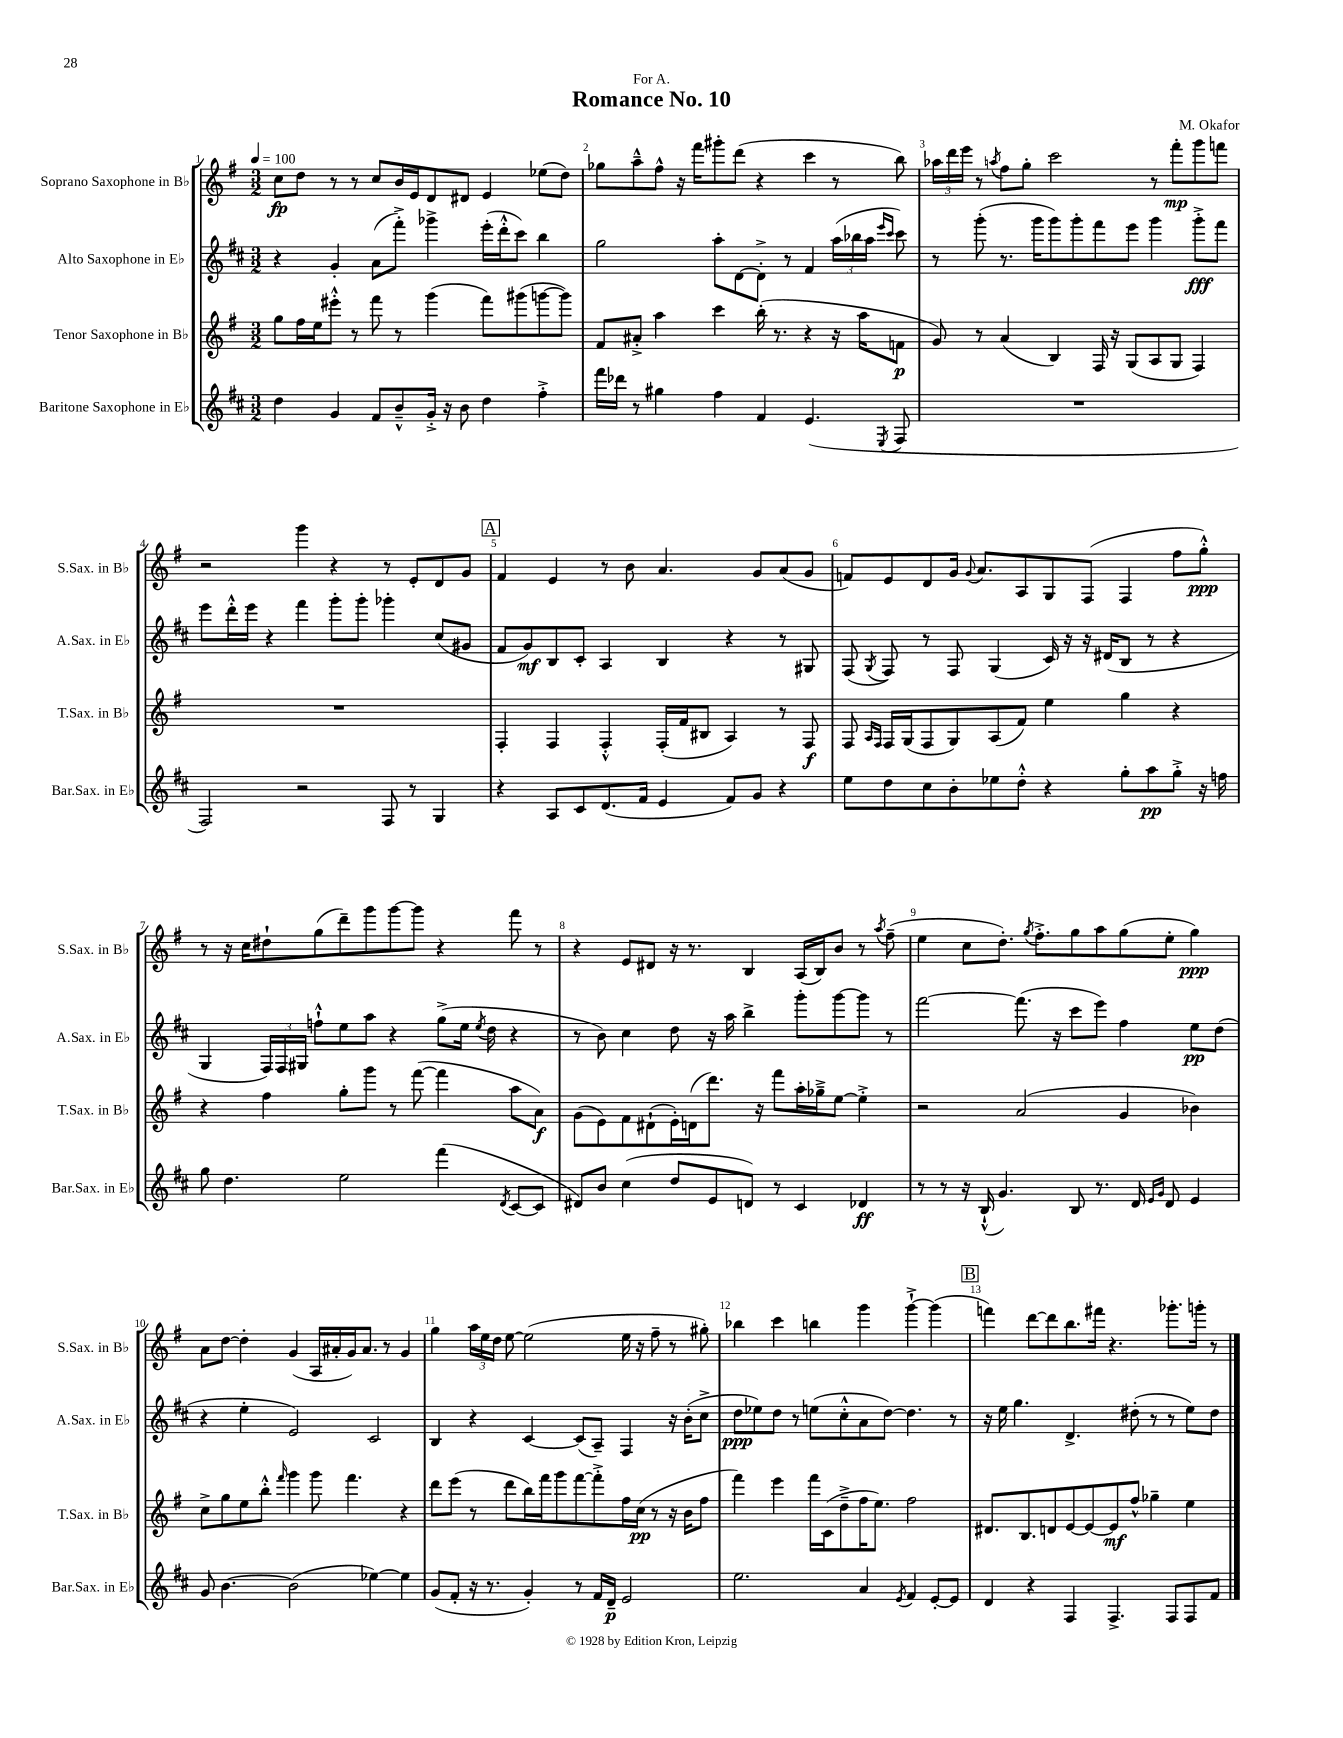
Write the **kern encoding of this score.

**kern	**kern	**kern	**kern
*staff4	*staff3	*staff2	*staff1
*clefG2	*clefG2	*clefG2	*clefG2
*k[f#c#]	*k[f#]	*k[f#c#]	*k[f#]
*M3/2	*M3/2	*M3/2	*M3/2
*MM100	*MM100	*MM100	*MM100
4dd	8gg	4r	8cc
.	16ff#	.	8dd
.	16ee	.	.
4g	8eee#'^^	4g'	8r
.	8r	.	8r
8f#	8fff#	(8a	8cc
8b~^^	8r	8fff#'^)	16b
.	.	.	16e
16g'^	(4ggg	4ggg-^	8d
16r	.	.	.
8b	.	.	8d#
4dd	8fff#)	(16eee'	4e
.	.	16ddd'^^	.
.	(8ggg#	8ccc#)	.
4ff#'^	[8ggg	4bb	(8ee-
.	8ggg])	.	8dd)
=	=	=	=
16fff#	8f#	2gg	8gg-
16ddd-	.	.	.
8r	8a#'^	.	8aa~^^
4gg#	4aa	.	8ff#^^
.	.	.	16r
.	.	.	16fff#
4ff#	4ccc	8aa'	8ggg#'
.	.	[8d	(8ddd
4f#	(16bb'	8d'^]	4r
.	8.r	.	.
.	.	8r	.
(4.e	4r	4f#	4ccc
.	16r	(24aa	8r
.	.	24bb-	.
.	16aa	.	.
.	.	24aa	.
.	.	16qqeee	.
8qE	.	16qqccc#	.
8F#	8f	8ccc#)	8bb)
=	=	=	=
1.r	8g)	8r	24aa-
.	.	.	24ddd
.	.	.	24eee
.	8r	(8ggg'	8r
.	.	.	8qaa
.	(4a	8.r	8ff#
.	.	.	8gg'
.	.	16ggg	.
.	4B)	8ggg)	2ccc
.	.	8ggg'	.
.	16F#	8fff#	.
.	16r	.	.
.	(8G	8eee	.
.	8A	4ggg	8r
.	8G	.	8fff#'
.	4F#)	8ggg'^	8ggg
.	.	8fff#	8fff
=	=	=	=
2F#)	1.r	8eee	2r
.	.	16ddd'^^	.
.	.	16eee	.
.	.	4r	.
2r	.	4fff#	4ggg
.	.	8ggg'	4r
.	.	8ggg'	.
8F#	.	4ggg-'	8r
8r	.	.	8e'
4G	.	(8cc#	8d
.	.	8g#	8g
=	=	=	=
4r	4F#'	8f#	4f#
.	.	8g)	.
8A	4F#	8B	4e
8c#	.	8c#'	.
(8.d	4F#'^^	4A	8r
.	.	.	8b
16f#	.	.	.
4e	(16F#'	4B	4.a
.	16f#	.	.
.	8B#	.	.
8f#)	4A)	4r	.
8g	.	.	8g
4r	8r	8r	(8a
.	8F#	8G#	8g
=	=	=	=
8ee	8F#	(8F#	8f)
.	16qqA	.	.
.	16qqF#	8qG	.
8dd	16F#	8F#)	8e
.	(16G	.	.
8cc#	8F#	8r	8d
8b'	8G)	8F#	16g
.	.	.	8qqg
.	.	.	8.a
8ee-	(8A	(4G	.
8dd'^^	8f#)	.	8A
4r	4ee	16c#)	8G
.	.	16r	.
.	.	16r	(8F#
.	.	(16d#	.
8gg'	4gg	8B	4F#
8aa	.	8r	.
8gg'^	4r	4r	8ff#
16r	.	.	8gg'^^)
16ff	.	.	.
=	=	=	=
8gg	4r	4G	8r
4.dd	.	.	16r
.	.	.	16cc
.	4ff#	24F#)	8dd#`
.	.	24F#	.
.	.	24G#	.
.	.	8ff`^^	(8gg
2ee	8gg'	8ee	8ddd~)
.	8ggg	8aa	8ggg
.	8r	4r	[8ggg
.	([8fff#	.	8ggg]
(4fff#	4fff#]	(8gg^	4r
.	.	16ee	.
.	.	8qee	.
.	.	16dd	.
8qd	.	.	.
[8c#	8aa	4r	8fff#
8c#]	8a)	.	8r
=	=	=	=
8d#)	(8g	8r	4r
8b	8e)	8b)	.
(4cc#	8f#	4cc#	8e
.	(8d#`	.	8d#
8dd	16e')	8dd	16r
.	(16d	.	8.r
8e	8.ddd)	16r	.
.	.	16aa	.
8d)	.	4bb^	4B
.	16r	.	.
8r	8fff#	.	.
4c#	16aa'	8ggg'	(16A
.	16gg-~^	.	16B)
.	[8ee	[8ggg	8b
4d-	4ee'^]	8ggg]	8r
.	.	.	8qaa
.	.	8r	(8ff#~
=	=	=	=
8r	2r	[2fff#	4ee
8r	.	.	.
16r	.	.	8cc
(16B`^^	.	.	.
4.g)	.	.	8.dd')
.	(2a	(8.fff#]	.
.	.	.	8qgg
.	.	.	8.ff#'^
.	.	16r	.
8B	.	8ccc#	8gg
8.r	.	8eee)	8aa
.	4g	4ff#	(8gg
16d	.	.	.
16qqe	.	.	.
16qqg	.	.	.
8d	.	.	8ee'
4e	4b-)	8ee	4gg)
.	.	(8dd	.
=	=	=	=
8g	8cc^	4r	8a
[4.b	8gg	.	[8dd
.	8ee	4ee'	4dd']
.	8bb'^^	.	.
.	16qqfff#	.	.
(2b]	4ggg	2e)	(4g
.	8ggg	.	16A
.	.	.	16a#'
.	4.fff#	.	16g)
.	.	.	8.a#
[4ee-)	.	2c#	.
.	.	.	8r
4ee-]	4r	.	4g
=	=	=	=
(8g	8ddd	4B	4gg
8f#'	(8eee	.	.
16r	8r	4r	24aa
.	.	.	24ee
8.r	.	.	.
.	.	.	24dd
.	8ddd	.	[8ee
4g')	16bb)	[4c#	(2ee]
.	16fff#	.	.
.	8ggg	.	.
8r	[8fff#	(8c#]	.
16f#	8fff#'^]	8A~)	.
16d~	.	.	.
2e	16ff#	4F#	16ee
.	(16cc	.	16r
.	8r	.	8ff#~
.	16r	16r	8r
.	16b	(16b'	.
.	8ff#	8cc#^	8gg#')
=	=	=	=
2.ee	4fff#)	8dd	4bb-
.	.	8ee-)	.
.	4eee	8dd	4ccc
.	.	8r	.
.	16fff#	(8ee	4bb
.	(16c	.	.
.	8dd~^	8cc#'^^	.
4a	16ff#	8a	4ggg
.	8.ee)	.	.
.	.	[8dd)	.
8qe	.	.	.
4f#	2ff#	4.dd]	[4ggg`^
[8e'	.	.	(4ggg]
8e]	.	8r	.
=	=	=	=
4d	8.d#	16r	4fff)
.	.	16ee	.
.	.	4.gg	.
.	8.B	.	.
4r	.	.	[8ddd
.	8d	.	8ddd]
4F#	[8e	4.d^	8.bb
.	8e_	.	.
.	.	.	16fff#
4.F#^	8e]	.	4.r
.	8ff#^^	(8dd#'	.
.	4gg-~	8r	.
8F#	.	8r	8.ggg-'
8F#	4ee	8ee)	.
.	.	.	16ggg'
8f#	.	8dd#	8r
==	==	==	==
*-	*-	*-	*-
